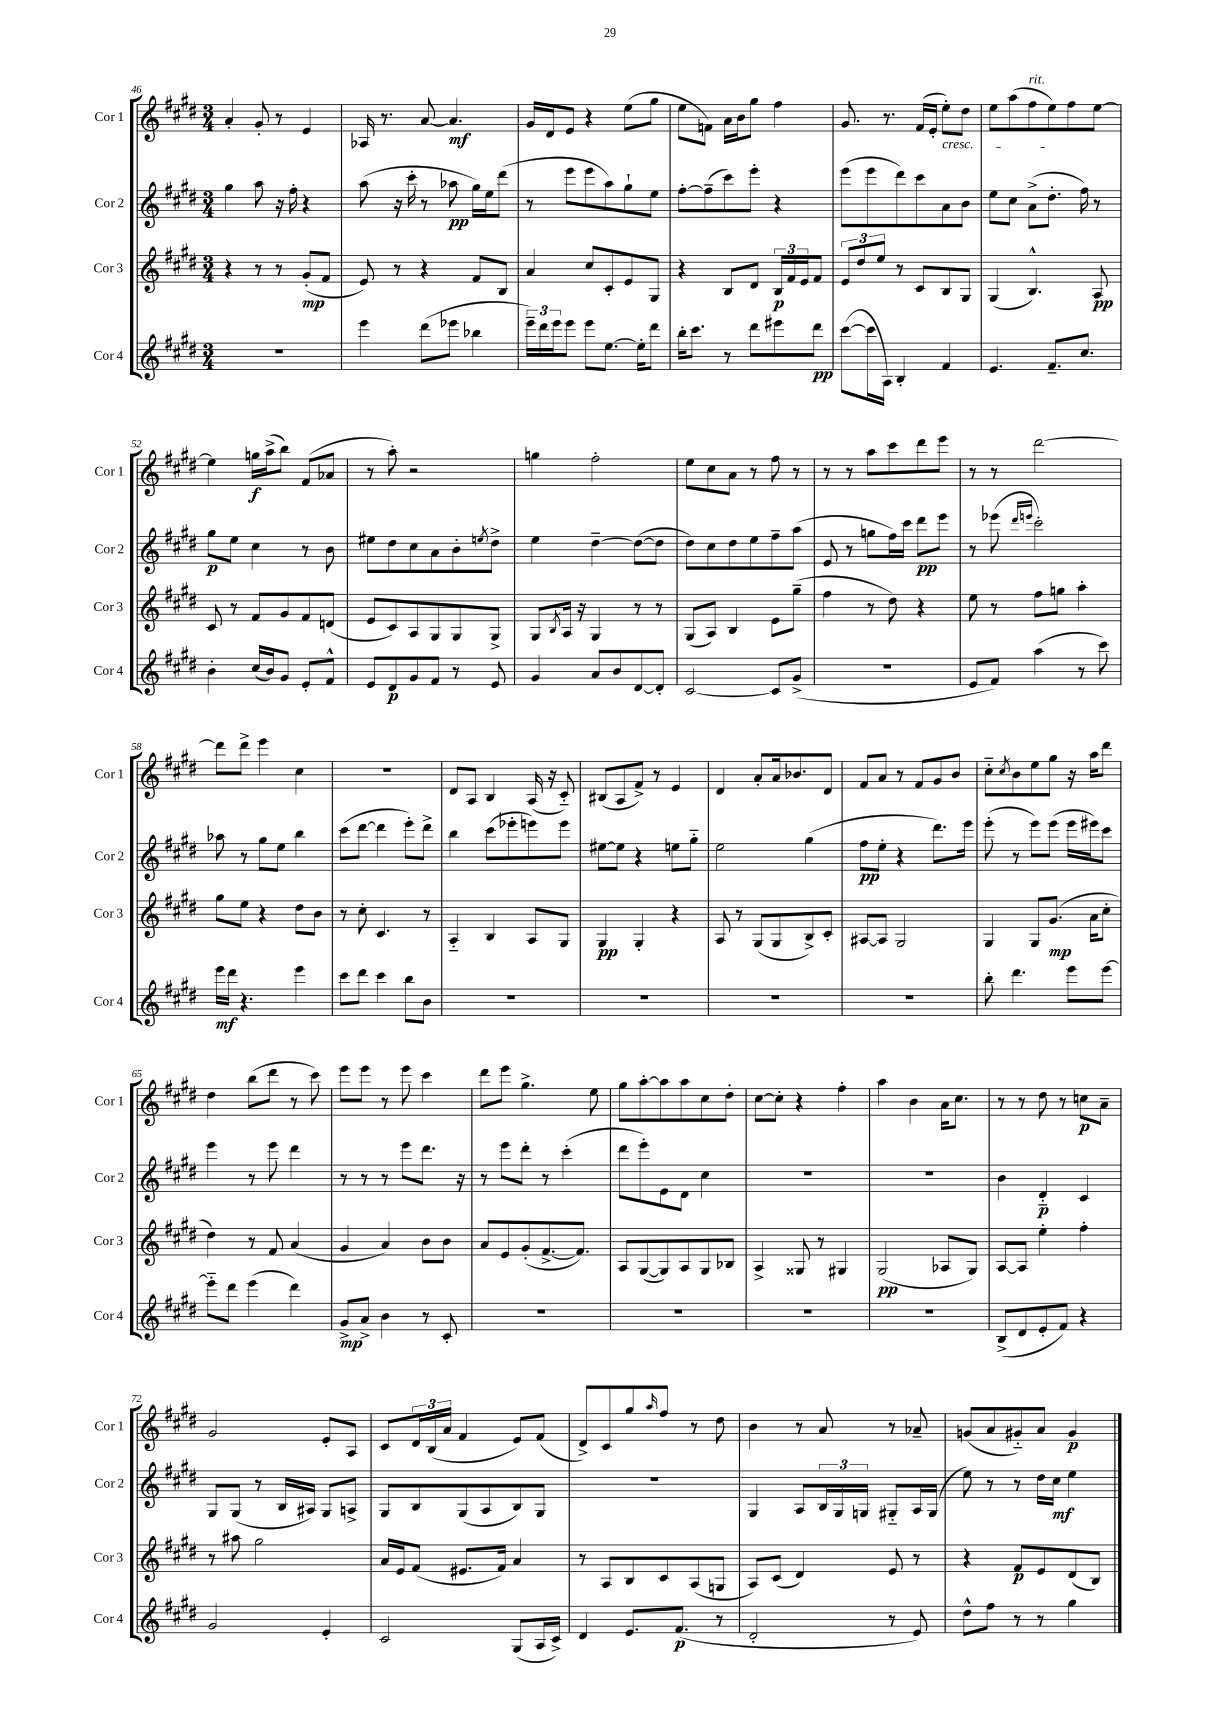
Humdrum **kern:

**kern	**kern	**kern	**kern
*staff4	*staff3	*staff2	*staff1
*clefG2	*clefG2	*clefG2	*clefG2
*k[f#c#g#d#]	*k[f#c#g#d#]	*k[f#c#g#d#]	*k[f#c#g#d#]
*M3/4	*M3/4	*M3/4	*M3/4
2.r	4r	4gg#	4a'
.	8r	8aa	8g#'
.	8r	16r	8r
.	.	16ff#'	.
.	(8g#'	4r	4e
.	8f#	.	.
=	=	=	=
4eee	8e)	(8aa	16A-
.	.	.	8.r
.	8r	16r	.
.	.	16ccc#'	.
(8ddd#	4r	8r	[8a
8eee-	.	8aa-	4.a]
4bb-	8f#	16gg#)	.
.	.	16ee	.
.	8B	(8ddd#	.
=	=	=	=
24eee~)	4a	8r	16g#
24ddd#	.	.	.
.	.	.	16d#
24eee	.	.	.
8eee	.	8eee	8e
8eee	8cc#	8eee	4r
[8.ee	8c#'	8aa)	.
.	8e	8gg#`	(8ee
16ee']	.	.	.
8ddd#	8G#	8ee	8gg#
=	=	=	=
16bb'	4r	[8ff#'	8ee
8.ccc#	.	.	.
.	.	(8ff#~]	8f)
8r	8B	8ccc#)	16a
.	.	.	16b
8ddd#	8d#	8eee'	8gg#
8eee#	24B	4r	4ff#
.	24f#	.	.
.	24e	.	.
8ddd#	8f#	.	.
=	=	=	=
([8ccc#	12e	(8eee	8.g#
.	12dd#	.	.
16ccc#]	.	8eee	.
.	12ee	.	.
16A)	.	.	8.r
4B'	8r	8ddd#)	.
.	8c#	8ccc#	(16f#
.	.	.	16e'
4f#	8B	8a	8ee')
.	8G#	8b	8dd#
=	=	=	=
4.e	(4G#	8ee	8ee
.	.	8cc#	(8aa
.	4.B^^)	(8a^	8ff#
8.f#~	.	8.dd#'	8ee)
.	.	.	8ff#
8.cc#	.	16ff#)	.
.	8A	8r	[8ee
=	=	=	=
4b'	8c#	8gg#	4ee]
.	8r	8ee	.
(16cc#	8f#	4cc#	16gg
16b)	.	.	(16aa^
8g#	8g#	.	8bb)
8e'	8f#	8r	(8f#
8f#^^	(8d	8b	8a-
=	=	=	=
8e	8e	8ee#	8r
8d#	8c#)	8dd#	8aa')
8g#	8A	8cc#	2r
8f#	8G#	8a	.
8r	8G#	8b'	.
.	.	8qee	.
8e	8G#^	8dd#^	.
=	=	=	=
4g#	8G#	4ee	4gg
.	8qB	.	.
.	16A	.	.
.	16r	.	.
8a	4G#	[4dd#~	2ff#'
8b	.	.	.
[8d#	8r	(8dd#_	.
8d#']	8r	8dd#]	.
=	=	=	=
[2c#	(8G#	8dd#)	8ee
.	8A)	8cc#	8cc#
.	4B	8dd#	8a
.	.	8ee	8r
8c#]	8e	8ff#~	8ff#
(8g#^	(8gg#~	(8aa	8r
=	=	=	=
2.r	4ff#	8e	8r
.	.	8r	8r
.	8r	8gg	8aa
.	8dd#)	16ff#)	8ccc#
.	.	16ccc#	.
.	4r	8ddd#	8ddd#
.	.	8eee	8eee
=	=	=	=
8e	8ee	8r	8r
8f#)	8r	(8eee-	8r
.	.	16qqddd#	.
.	.	16qqeee	.
(4aa	8ff#	2ccc#')	[2ddd#
.	8gg	.	.
8r	4aa'	.	.
8ccc#)	.	.	.
=	=	=	=
16eee	8gg#	8aa-	8ddd#]
16ddd#	.	.	.
4.r	8ee	8r	8ddd#^
.	4r	8gg#	4eee
.	.	8ee	.
4eee	8dd#	4bb	4cc#
.	8b	.	.
=	=	=	=
8ccc#	8r	(8ccc#	2.r
8ddd#	8cc#'	[8ddd#	.
4ccc#	4.c#	4ddd#]	.
8bb	.	8eee')	.
8b	8r	8ddd#^	.
=	=	=	=
2.r	4A'~	4bb	8d#
.	.	.	8A
.	4B	(8ccc#	4B
.	.	8eee-'	.
.	8A	8eee)	(16A
.	.	.	16r
.	8G#	8eee	8c#'~)
=	=	=	=
2.r	4G#	[8ee#	(8B#
.	.	8ee#]	8A
.	4G#'	4r	8f#^)
.	.	.	8r
.	4r	8ee	4e
.	.	8gg#'~	.
=	=	=	=
2.r	8A	2ee	4d#
.	8r	.	.
.	(8G#	.	8a'
.	8G#	.	16a
.	.	.	8.b-
.	8B^)	(4gg#	.
.	8c#'	.	8d#
=	=	=	=
2.r	[8A#	8ff#	8f#
.	8A#]	8ee'	8a
.	2G#	4r	8r
.	.	.	8f#
.	.	8.ddd#)	8g#
.	.	.	8b
.	.	16eee	.
=	=	=	=
8bb'	4G#	(8eee'	8cc#'~
.	.	.	8qcc#
4.ddd#	.	8r	8b
.	8G#	8eee)	8ee
.	(8.g#	(8eee	8gg#
8eee	.	16eee	16r
.	16a	16eee#)	16aa
[8eee	8cc#'	8ccc#	8ddd#
=	=	=	=
8eee'~]	4dd#)	4eee	4dd#
8ddd#	.	.	.
(4eee	8r	8r	(8bb
.	8f#	8eee	8ddd#
4ddd#)	(4a	4ddd#	8r
.	.	.	8ccc#)
=	=	=	=
8g#^	4g#	8r	8eee
8a^	.	8r	8eee
4b	4a)	8r	8r
.	.	8eee	8eee
8r	8b	8.ddd#	4ccc#
8c#'	8b	.	.
.	.	16r	.
=	=	=	=
2.r	8a	8r	8ddd#
.	8e	8eee	8eee
.	(8g#'	8ddd#'	4.gg#^
.	[8.f#^	8r	.
.	.	(4ccc#'	.
.	8.f#])	.	.
.	.	.	8ee
=	=	=	=
2.r	8A	8ddd#	8gg#
.	([8G#	8eee')	[8aa'
.	8G#])	8e	8aa]
.	8A	8d#	8aa
.	8G#	4cc#	8cc#
.	8B-	.	8dd#'
=	=	=	=
2.r	4A^	2.r	[8cc#
.	.	.	8cc#']
.	8G##	.	4r
.	8r	.	.
.	4G#	.	4ff#'
=	=	=	=
2.r	(2G#	2.r	4aa
.	.	.	4b
.	8A-	.	16a
.	.	.	8.cc#
.	8G#)	.	.
=	=	=	=
(8B^	[8A	4b	8r
8d#	8A]	.	8r
8e'	4ee'	4d#'~	8dd#
8f#)	.	.	8r
4r	4ff#'	4c#	8cc
.	.	.	8a~
=	=	=	=
2g#	8r	8G#	2g#
.	8aa#	(8G#	.
.	2gg#	8r	.
.	.	16B	.
.	.	16A#)	.
4e'	.	8G#	8e'
.	.	8A^	8A
=	=	=	=
2c#	16a	8G#	8c#
.	16e	.	.
.	(8f#	8B	24d#
.	.	.	(24B
.	.	.	24a
.	8.e#	(8G#	4f#
.	.	8A	.
.	16f#)	.	.
(8G#	4a	8B)	8e)
16A	.	8G#	(8f#
16c#^)	.	.	.
=	=	=	=
4d#	8r	2.r	8d#^)
.	8A	.	8c#
8.e	8B	.	8gg#
.	.	.	16qqaa
.	8c#	.	8ff#
(8.f#	.	.	.
.	(8A	.	8r
8r	8G	.	8dd#
=	=	=	=
2d#'	8A)	4G#	4b
.	(8c#	.	.
.	4d#)	8A	8r
.	.	24B	8a
.	.	24G#	.
.	.	24G	.
8r	8e	8G#'~	8r
8e)	8r	16A	8a-~
.	.	(16G#	.
=	=	=	=
8dd#^^	4r	8ee)	(8g
8ff#	.	8r	8a
8r	8f#	8r	8g#'~)
8r	8e	16dd#	8a
.	.	16cc#	.
4gg#	(8d#	4ee	4g#
.	8B)	.	.
==	==	==	==
*-	*-	*-	*-
